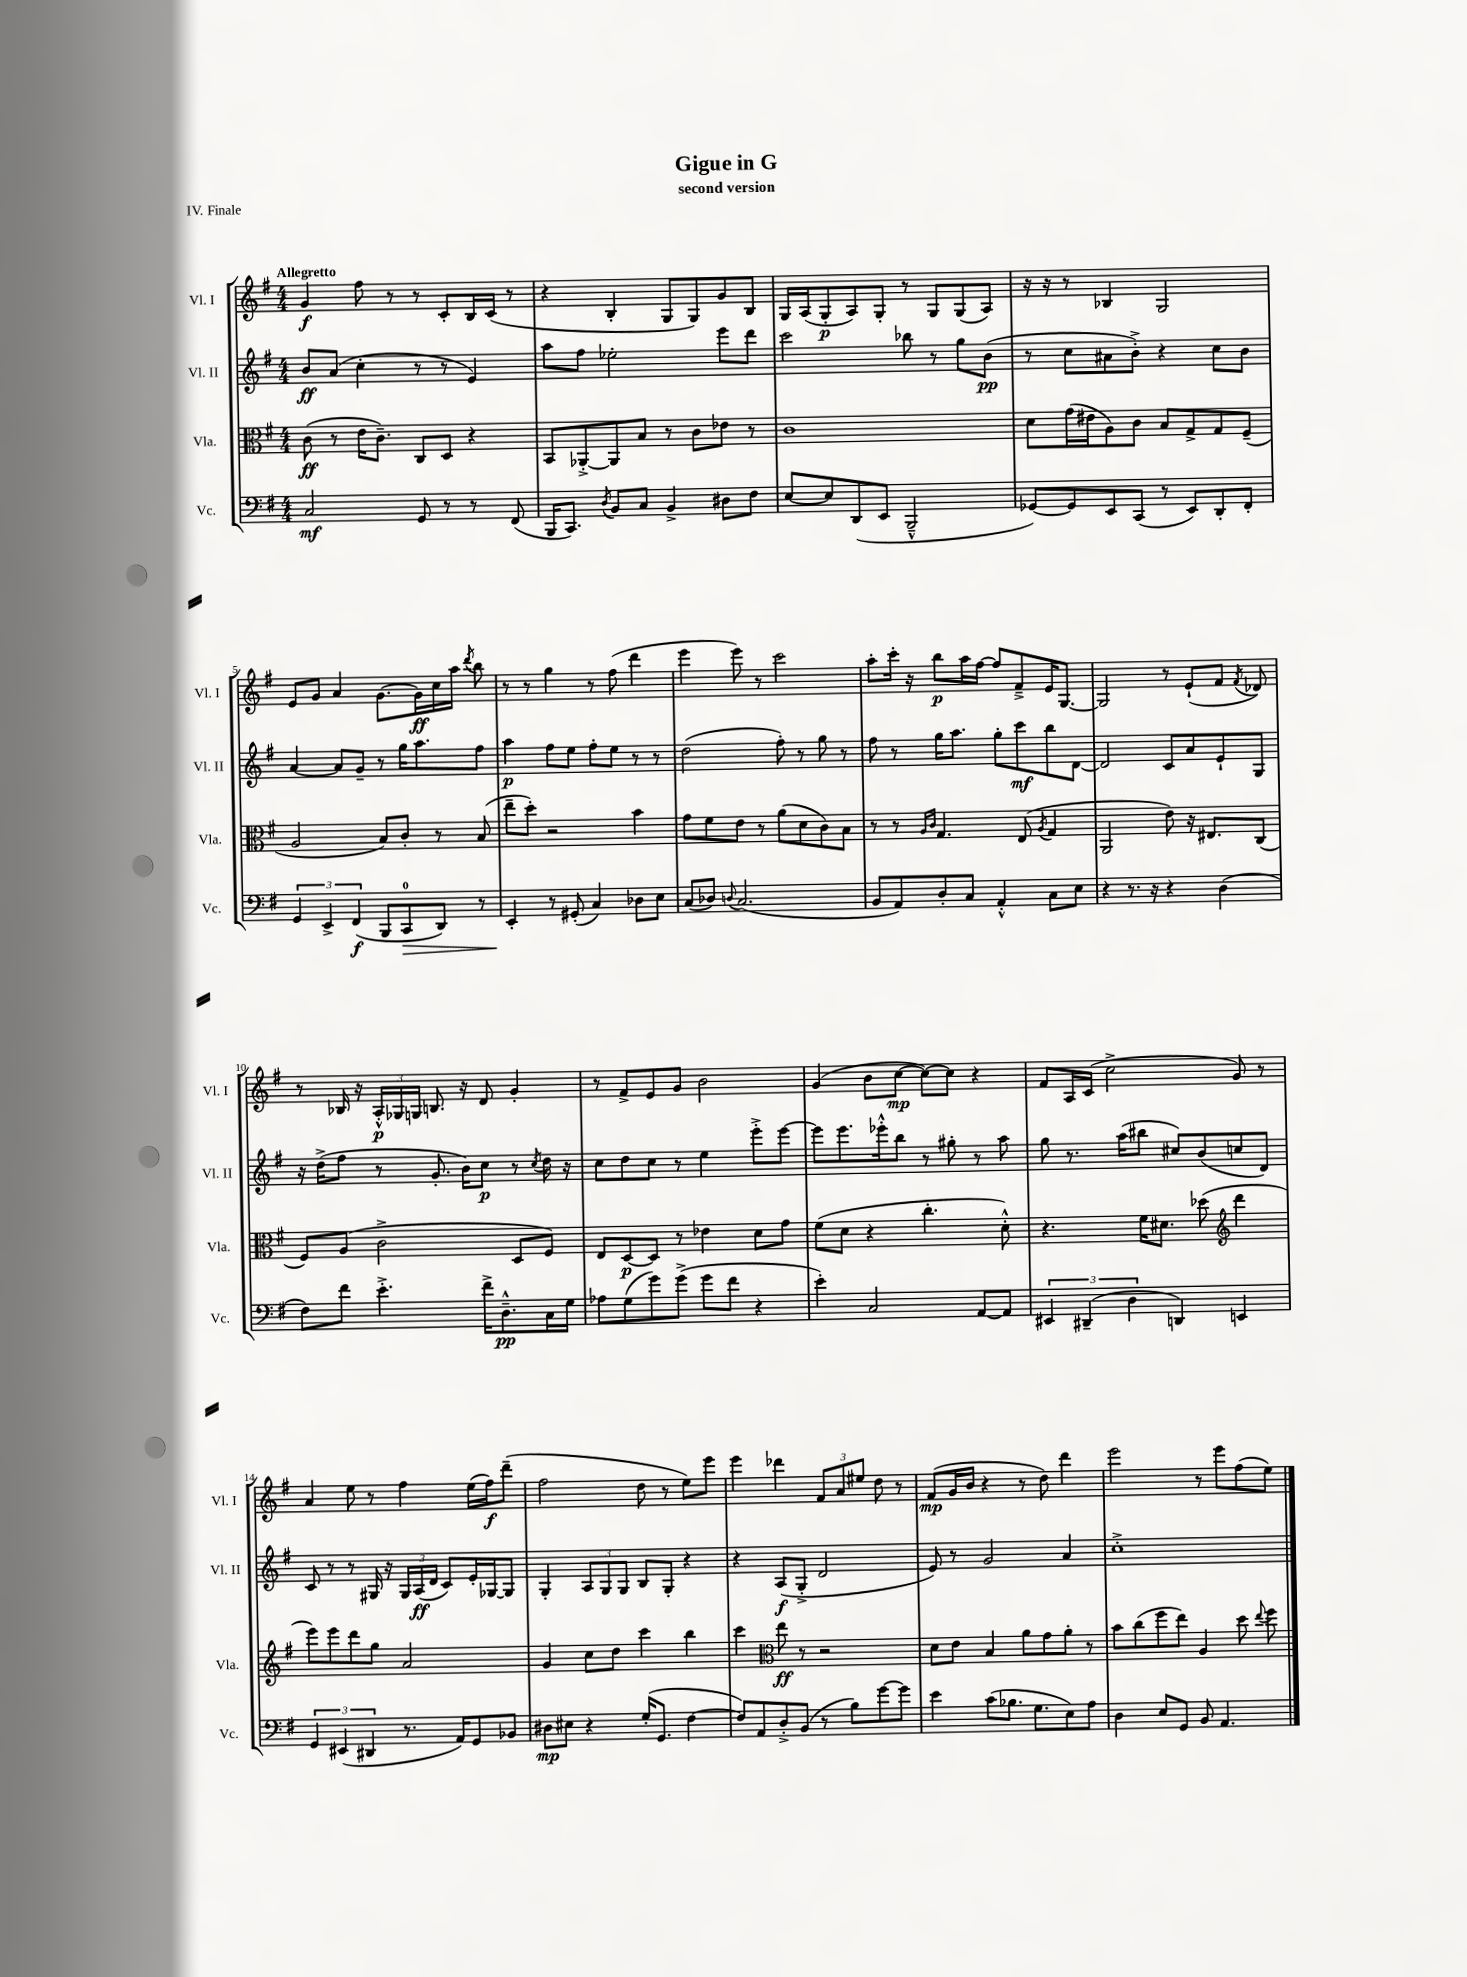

**kern	**dynam	**kern	**dynam	**kern	**dynam	**kern	**dynam
*part4	*part4	*part3	*part3	*part2	*part2	*part1	*part1
*staff4	*staff4	*staff3	*staff3	*staff2	*staff2	*staff1	*staff1
*I"Vc.	*	*I"Vla.	*	*I"Vl. II	*	*I"Vl. I	*
*I'Vc.	*	*I'Vla.	*	*I'Vl. II	*	*I'Vl. I	*
*clefF4	*	*clefC3	*	*clefG2	*	*clefG2	*
*k[f#]	*	*k[f#]	*	*k[f#]	*	*k[f#]	*
*M4/4	*	*M4/4	*	*M4/4	*	*M4/4	*
=1	=1	=1	=1	=1	=1	=1	=1
!	!	!	!	!	!	!LO:TX:a:B:t=Allegretto	!
2C/	mf	(8c\	ff	8b/L	ff	4g/	f
.	.	8r	.	(8a/J	.	.	.
.	.	16e\KL	.	4cc'\	.	8ff#\	.
.	.	8.c~\J)	.	.	.	.	.
.	.	.	.	.	.	8r	.
8GG/	.	8C/L	.	8r	.	8r	.
8r	.	8D/J	.	8r	.	8c'/L	.
8r	.	4r	.	4e/)	.	16B/L	.
.	.	.	.	.	.	(16c/JJ	.
(8FF#/	.	.	.	.	.	8r	.
=2	=2	=2	=2	=2	=2	=2	=2
16BBB/KL	.	8BB/L	.	8aa\L	.	4r	.
8.CC/J)	.	.	.	.	.	.	.
.	.	[8AA-X'^/	.	8ff#\J	.	.	.
8qD/	.	.	.	.	.	.	.
8BB/L	.	8AA-/]	.	2ee-X'\	.	4B'/	.
8C/J	.	8B/J	.	.	.	.	.
4BB^/	.	8r	.	.	.	8G/L	.
.	.	8c\L	.	.	.	8G/)	.
8D#X\L	.	8e-X\J	.	8eee\L	.	8g/	.
8F#\J	.	8r	.	8ddd\J	.	8B/J	.
=3	=3	=3	=3	=3	=3	=3	=3
[8E/L	.	1c	.	2ccc\	.	16G/LL	.
.	.	.	.	.	.	(16A/J	.
8E/]	.	.	.	.	.	8G'/	p
(8DD/	.	.	.	.	.	8A/)	.
8EE/J	.	.	.	.	.	8G'/J	.
2BBB~^^/	.	.	.	8bb-X\	.	8r	.
.	.	.	.	8r	.	8G/L	.
.	.	.	.	8gg\L	.	(8G/	.
.	.	.	.	(8b\J	pp	8A/J)	.
=4	=4	=4	=4	=4	=4	=4	=4
[8GG-X/L)	.	8d\L	.	8r	.	16r	.
.	.	.	.	.	.	16r	.
8GG-/]	.	(16g\L	.	8cc\L	.	8r	.
.	.	16e#X\J	.	.	.	.	.
8EE/	.	8A\)	.	8a#X\	.	4B-X/	.
(8CC/J	.	8c\J	.	8b'^\J)	.	.	.
8r	.	8B/L	.	4r	.	2G/	.
8EE/L)	.	8G^/	.	.	.	.	.
8DD'/	.	8G/	.	8cc\L	.	.	.
8FF#'/J	.	(8F#~/J	.	8b\J	.	.	.
!!LO:LB:g=z
=5	=5	=5	=5	=5	=5	=5	=5
6GG/	.	2A/	.	[4a/	.	8e/L	.
.	.	.	.	.	.	8g/J	.
6EE^/	.	.	.	.	.	.	.
.	.	.	.	8a/L]	.	4a/	.
(6FF#/	f	.	.	.	.	.	.
.	.	.	.	8g~/J	.	.	.
8BBB/L	.	8B/L)	.	8r	.	[8.g\L	.
!	!LO:HP:b	!	!	!	!	!	!
8CC/	>	8c'/J	.	16gg\KL	.	.	.
.	.	.	.	8.aa\	.	16g\L]	ff
8DD/J)	.	8r	.	.	.	16cc\	.
.	.	.	.	.	.	16aa\JJ	.
.	.	.	.	.	.	8qddd/	.
8r	.	(8B/	.	8ff#\J	.	8bb\	.
=6	=6	=6	=6	=6	=6	=6	=6
4EE'/	.	8ee~\L	.	4aa\	p	8r	.
.	.	8dd'\J)	.	.	.	8r	.
8r	]	2r	.	8ff#\L	.	4gg\	.
(8GG#X'/	.	.	.	8ee\J	.	.	.
4C/)	.	.	.	8ff#'\L	.	8r	.
.	.	.	.	8ee\J	.	(8ff#\	.
8D-X\L	.	4b\	.	8r	.	4ddd\	.
8E\J	.	.	.	8r	.	.	.
=7	=7	=7	=7	=7	=7	=7	=7
(8C/L	.	8g\L	.	(2dd\	.	4eee\	.
8D-X/J)	.	8f#\	.	.	.	.	.
8qqDn/	.	.	.	.	.	.	.
(2.C/	.	8e\J	.	.	.	8eee\)	.
.	.	8r	.	.	.	8r	.
.	.	(8a\L	.	8ff#'\)	.	2ccc\	.
.	.	8d\	.	8r	.	.	.
.	.	8c\)	.	8gg\	.	.	.
.	.	8B\J	.	8r	.	.	.
=8	=8	=8	=8	=8	=8	=8	=8
8BB/L	.	8r	.	8ff#\	.	8aa'\L	.
8AA/)	.	8r	.	8r	.	16ccc'\Jk	.
.	.	.	.	.	.	16r	.
.	.	16qqA/LL	.	.	.	.	.
.	.	16qqc/JJ	.	.	.	.	.
8D'/	.	4.G/	.	16gg\KL	.	8bb\L	p
.	.	.	.	8.aa\J	.	.	.
8C/J	.	.	.	.	.	16aa\L	.
.	.	.	.	.	.	[16ff#\JJ	.
4AA'^^/	.	.	.	8gg'\L	.	8ff#/L]	.
.	.	(8E/	.	8ccc\	mf	8f#~^/	.
.	.	8qA/	.	.	.	.	.
8C\L	.	4G/	.	8bb\	.	16e/K	.
.	.	.	.	.	.	[8.G/J	.
8E\J	.	.	.	[8d\J	.	.	.
=9	=9	=9	=9	=9	=9	=9	=9
4r	.	2AA/	.	2d/]	.	2G/]	.
8.r	.	.	.	.	.	.	.
16r	.	.	.	.	.	.	.
4r	.	8e\)	.	8c/L	.	8r	.
.	.	16r	.	8a/	.	(8e`/L	.
.	.	8.E#X/L	.	.	.	.	.
(4D\	.	.	.	8e`/	.	8f#/J	.
.	.	.	.	.	.	8qf#/	.
.	.	(8C/J	.	8G/J	.	8d-X/)	.
!!LO:LB:g=z
=10	=10	=10	=10	=10	=10	=10	=10
8F#\L)	.	8F#/L)	.	16r	.	8r	.
.	.	.	.	(16dd^\KL	.	.	.
8f#\J	.	(8A/J	.	8ff#\J	.	16B-X/	.
.	.	.	.	.	.	16r	.
4.e'^\	.	2c^\	.	8r	.	24A'^^/LL	p
.	.	.	.	.	.	24G-X/	.
.	.	.	.	.	.	24Gn/JJ	.
.	.	.	.	8.g'/	.	8.Bn/	.
.	.	.	.	16b\KL)	.	16r	.
16f#^\KL	.	.	.	8cc\J	p	8d/	.
8.D~^^\	pp	.	.	.	.	.	.
.	.	8D/L	.	8r	.	4g'/	.
.	.	.	.	8qcc/	.	.	.
16C\L	.	8F#/J)	.	16dd\	.	.	.
16G\JJ	.	.	.	16r	.	.	.
=11	=11	=11	=11	=11	=11	=11	=11
8A-X\L	.	8E/L	.	8cc\L	.	8r	.
(8G\	.	[8D/	p	8dd\	.	8f#^/L	.
8g\)	.	8D/J]	.	8cc\J	.	8e/	.
(8g^\J	.	8r	.	8r	.	8g/J	.
8g\L	.	4e-X\	.	4ee\	.	2b\	.
8f#\J	.	.	.	.	.	.	.
4r	.	8d\L	.	8eee'^\L	.	.	.
.	.	8g\J	.	[8eee\J	.	.	.
=12	=12	=12	=12	=12	=12	=12	=12
4e'\)	.	(8f#\L	.	8eee\L]	.	(4g/	.
.	.	8d\J	.	8.eee\	.	.	.
2C/	.	4r	.	.	.	8b\L	.
.	.	.	.	16eee-X'^^\k	.	.	.
.	.	.	.	8bb\J	.	[8cc\J	mp
.	.	4.cc'\	.	8r	.	8cc\L_)	.
.	.	.	.	8gg#X'\	.	8cc\J]	.
[8AA/L	.	.	.	8r	.	4r	.
8AA/J]	.	8d'^^\)	.	8aa\	.	.	.
=13	=13	=13	=13	=13	=13	=13	=13
6EE#X/	.	4.r	.	8gg\	.	8f#/L	.
.	.	.	.	8.r	.	16A/L	.
(6DD#X~/	.	.	.	.	.	.	.
.	.	.	.	.	.	(16c/JJ	.
.	.	.	.	.	.	2cc^\	.
.	.	.	.	(16aa\KL	.	.	.
6D\	.	.	.	.	.	.	.
.	.	16f#\KL	.	8bb#X\J	.	.	.
.	.	8.d#X\J	.	.	.	.	.
4DDn/)	.	.	.	8cc#X/L)	.	.	.
.	.	(8dd-X\	.	(8b/	.	.	.
*	*	*clefG2	*	*	*	*	*
4EEn/	.	4ddd\	.	8ccn/	.	8g/)	.
.	.	.	.	8d/J)	.	8r	.
!!LO:LB:g=z
=14	=14	=14	=14	=14	=14	=14	=14
6GG/	.	8eee\L)	.	8c/	.	4a/	.
.	.	8eee\	.	8r	.	.	.
(6EE#X/	.	.	.	.	.	.	.
.	.	8ddd\	.	8r	.	8ee\	.
6DD#X/	.	.	.	.	.	.	.
.	.	8gg\J	.	16G#X/	.	8r	.
.	.	.	.	16r	.	.	.
8.r	.	2a/	.	24G#/LL	.	4ff#\	.
.	.	.	.	(24A/	ff	.	.
.	.	.	.	24d/JJ	.	.	.
.	.	.	.	8c/L)	.	.	.
16AA/KL)	.	.	.	.	.	.	.
8GG/	.	.	.	16e'/L	.	(16ee\LL	.
.	.	.	.	[16G-X/J	.	16ff#\J)	f
8BB-X/J	.	.	.	8G-/J]	.	(8ddd~\J	.
=15	=15	=15	=15	=15	=15	=15	=15
8D#X\L	mp	4g/	.	4G'/	.	2ff#\	.
8E#X\J	.	.	.	.	.	.	.
4r	.	8cc\L	.	12A/L	.	.	.
.	.	.	.	12G/	.	.	.
.	.	8dd\J	.	.	.	.	.
.	.	.	.	12G/J	.	.	.
(16G'/KL	.	4ccc\	.	8B/L	.	8dd\	.
8.GG/J	.	.	.	.	.	.	.
.	.	.	.	8G'/J	.	8r	.
[4F#\	.	4bb\	.	4r	.	8ee\L)	.
.	.	.	.	.	.	8eee\J	.
=16	=16	=16	=16	=16	=16	=16	=16
8F#/L])	.	4ccc\	.	4r	.	4eee\	.
8AA/	.	.	.	.	.	.	.
*	*	*clefC3	*	*	*	*	*
8D'^/	.	8ee\	ff	(8A/L	f	4ddd-X\	.
(8BB/J	.	8r	.	8G'^/J	.	.	.
8r	.	2r	.	2d/	.	12f#/L	.
.	.	.	.	.	.	12a/	.
8B\L)	.	.	.	.	.	.	.
.	.	.	.	.	.	12ee#X/J	.
[8g\	.	.	.	.	.	8dd\	.
8g\J]	.	.	.	.	.	8r	.
=17	=17	=17	=17	=17	=17	=17	=17
4e\	.	8d\L	.	8e/)	.	(8f#/L	mp
.	.	8e\J	.	8r	.	16g/L	.
.	.	.	.	.	.	16b/JJ	.
(8c\L	.	4B/	.	2g/	.	4r	.
8.B-X\J	.	.	.	.	.	.	.
.	.	8a\L	.	.	.	8r	.
8.G\L	.	.	.	.	.	.	.
.	.	8g\	.	.	.	8dd\)	.
8E\)	.	8a'\J	.	4a/	.	4ddd\	.
8A\J	.	8r	.	.	.	.	.
=18	=18	=18	=18	=18	=18	=18	=18
4D\	.	8b\L	.	1cc'^	.	2eee\	.
.	.	(8cc\	.	.	.	.	.
8E/L	.	8ff#\	.	.	.	.	.
8GG/J	.	8ee\J)	.	.	.	.	.
8BB/	.	4A/	.	.	.	8r	.
4.AA/	.	.	.	.	.	8eee\L	.
.	.	8dd\	.	.	.	(8ff#\	.
.	.	8qqee/	.	.	.	.	.
.	.	8ff#\	.	.	.	8ee\J)	.
==	==	==	==	==	==	==	==
*-	*-	*-	*-	*-	*-	*-	*-
